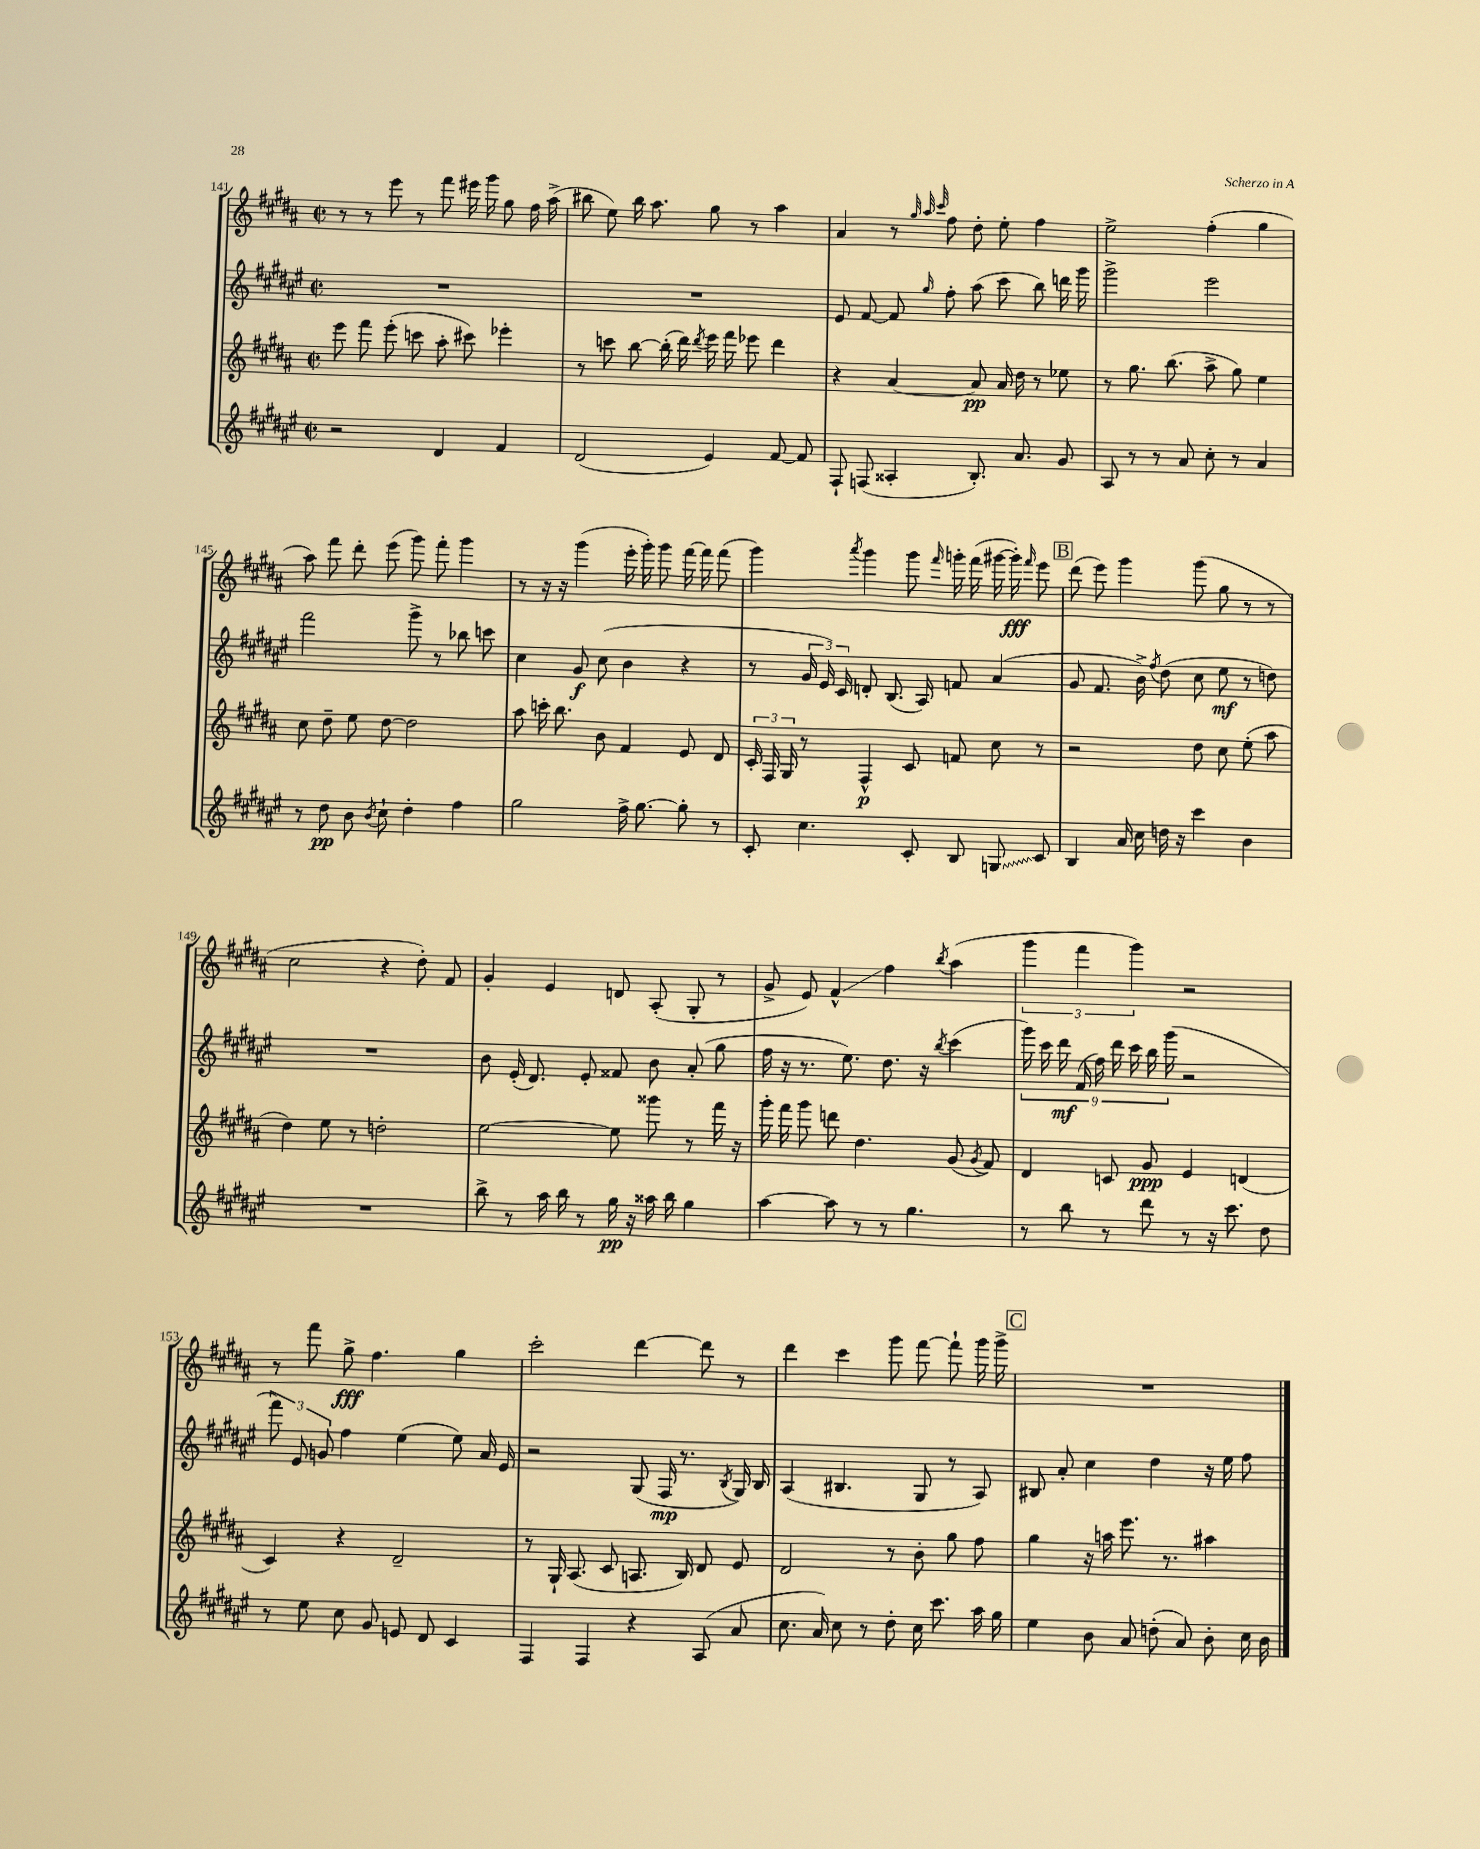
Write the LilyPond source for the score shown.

<<
\new StaffGroup <<
\new Staff = "s0" {
    \clef treble \key b \major \defaultTimeSignature \time 2/2
    \autoBeamOff r8 r8 e'''8 r8 fis'''8 eis'''16 gis'''16 gis''8 fis''16 ais''16->( |
    bis''8 e''8) bis''16 ais''8. gis''8 r8 ais''4 |
    ais'4 r8 \grace { gis''32 ais''32 cis'''32 } fis''8 dis''8-. e''8-. fis''4 |
    e''2-> fis''4-.( gis''4 |
    ais''8) fis'''8 dis'''8-. e'''8( gis'''8) fis'''8-. gis'''4 |
    r8 r16 r16 gis'''4( e'''16-. gis'''16-.) gis'''8 fis'''16~ fis'''16 fis'''8( |
    gis'''4) \acciaccatura { ais'''8 } gis'''4 gis'''8 \grace { fis'''16 } g'''16-. fis'''16( gis'''16~ gis'''16-.\fff) \grace { fis'''16 } e'''8 |
    \mark \markup { \box "B" } dis'''8( e'''8) gis'''4 gis'''8( gis''8 r8 r8 |
    cis''2 r4 dis''8-.) fis'8 |
    gis'4-. e'4 d'8 ais8-.( gis8-. r8 |
    gis'8-> e'8) fis'4-^\glissando fis''4 \acciaccatura { b''8 } ais''4( |
    \tuplet 3/2 { gis'''4 fis'''4 gis'''4) } r2 |
    r8 fis'''8 gis''8->\fff fis''4. gis''4 |
    cis'''2-. dis'''4~ dis'''8 r8 |
    dis'''4 cis'''4 gis'''8 fis'''8~ fis'''8-! gis'''16 gis'''16-> |
    \mark \markup { \box "C" } R1 \bar "|." |
}
\new Staff = "s1" {
    \clef treble \key fis \major \defaultTimeSignature \time 2/2
    \autoBeamOff R1 |
    R1 |
    eis'8 fis'8~ fis'8 \grace { gis''16 } fis''8-. ais''8( cis'''8 b''8) d'''16 gis'''16 |
    gis'''2-> eis'''2 |
    fis'''2 gis'''8-> r8 bes''8 c'''8 |
    cis''4 gis'8\f cis''8( b'4 r4 |
    r8 \tuplet 3/2 { gis'16 eis'16) cis'16 } d'8-. b8.( ais16) f'8 ais'4( |
    \mark \markup { \box "B" } gis'8 fis'8. b'16->) \acciaccatura { fis''8 } dis''8( cis''8 eis''8\mf r8 d''8) |
    R1 |
    b'8 eis'16-.( dis'8.) eis'8-. fisis'8 b'8 ais'8-.( gis''8 |
    fis''16 r16 r8. eis''8.) dis''8. r16 \acciaccatura { b''8 } cis'''4( |
    \tuplet 9/8 { gis'''16) cis'''16 dis'''16\mf fis'16( fis''16) dis'''16 cis'''16 b''16 gis'''16( } r2 |
    \tuplet 3/2 { fis'''8) eis'8 g'8 } fis''4 eis''4( eis''8) ais'16 eis'16 |
    r2 gis8( fis16\mp r8. \acciaccatura { b8 } gis16) b16 |
    ais4( bis4. gis8 r8 ais8) |
    \mark \markup { \box "C" } bis8 ais'8-. cis''4 dis''4 r16 eis''16 fis''8 \bar "|." |
}
\new Staff = "s2" {
    \clef treble \key b \major \defaultTimeSignature \time 2/2
    \autoBeamOff e'''8 fis'''8 e'''8-.( c'''8 ais''8-. cis'''8) ees'''4-. |
    r8 c'''8 b''8~ b''16-.( dis'''16) \acciaccatura { dis'''8 } e'''16 fis'''16 ees'''8 dis'''4 |
    r4 ais'4~ ais'8\pp ais'16 dis''16 r8 ees''8 |
    r8 gis''8. b''8.( ais''8-> gis''8) e''4 |
    cis''8 dis''8-- e''8 dis''8~ dis''2 |
    ais''8 c'''16-. b''8. b'8 fis'4 e'8 dis'8 |
    \tuplet 3/2 { cis'16-. fis16 gis16 } r8 fis4-^\p cis'8 f'8 cis''8 r8 |
    \mark \markup { \box "B" } r2 dis''8 cis''8 e''8-.( ais''8 |
    dis''4) e''8 r8 d''2-. |
    e''2~ e''8 gisis'''8 r8 fis'''16 r16 |
    gis'''16-. fis'''16 gis'''8 d'''8 dis''4. gis'8( \acciaccatura { gis'8 } fis'8) |
    dis'4 c'8 gis'8\ppp e'4 d'4( |
    cis'4) r4 dis'2-- |
    r8 gis16-! ais8.( cis'8 a8. b16) dis'8 e'8 |
    dis'2 r8 b'8-. gis''8 fis''8 |
    \mark \markup { \box "C" } gis''4 r16 a''16 e'''8. r8. ais''4 \bar "|." |
}
\new Staff = "s3" {
    \clef treble \key fis \major \defaultTimeSignature \time 2/2
    \autoBeamOff r2 dis'4 fis'4 |
    dis'2( eis'4) fis'8~ fis'8 |
    fis8-! f8( aisis4-. b8.-.) ais'8. gis'8 |
    ais8 r8 r8 ais'8 cis''8-. r8 ais'4 |
    r8 dis''8\pp b'8 \acciaccatura { b'8 } cis''8-! dis''4-. fis''4 |
    gis''2 fis''16-> gis''8.~ gis''8-. r8 |
    cis'8-. cis''4. cis'8-. b8 \once \override Glissando.style = #'zigzag g8\glissando cis'8 |
    \mark \markup { \box "B" } b4 ais'16 cis''16 d''16 r16 cis'''4 b'4 |
    R1 |
    b''8-> r8 ais''16 b''16 r8 gis''16\pp r16 aisis''16 b''16 gis''4 |
    ais''4~ ais''8 r8 r8 gis''4. |
    r8 b''8 r8 dis'''8 r8 r16 cis'''8. dis''8 |
    r8 eis''8 cis''8 gis'8 e'8 dis'8 cis'4 |
    fis4 fis4 r4 ais8( ais'8 |
    cis''8. ais'16) cis''8 r8 dis''8-. cis''16 cis'''8. ais''16 gis''16 |
    \mark \markup { \box "C" } eis''4 b'8 ais'8 d''8-.( ais'8) b'8-. cis''16 b'16 \bar "|." |
}
>>
>>
\layout { \context { \Score currentBarNumber = #141 } }
